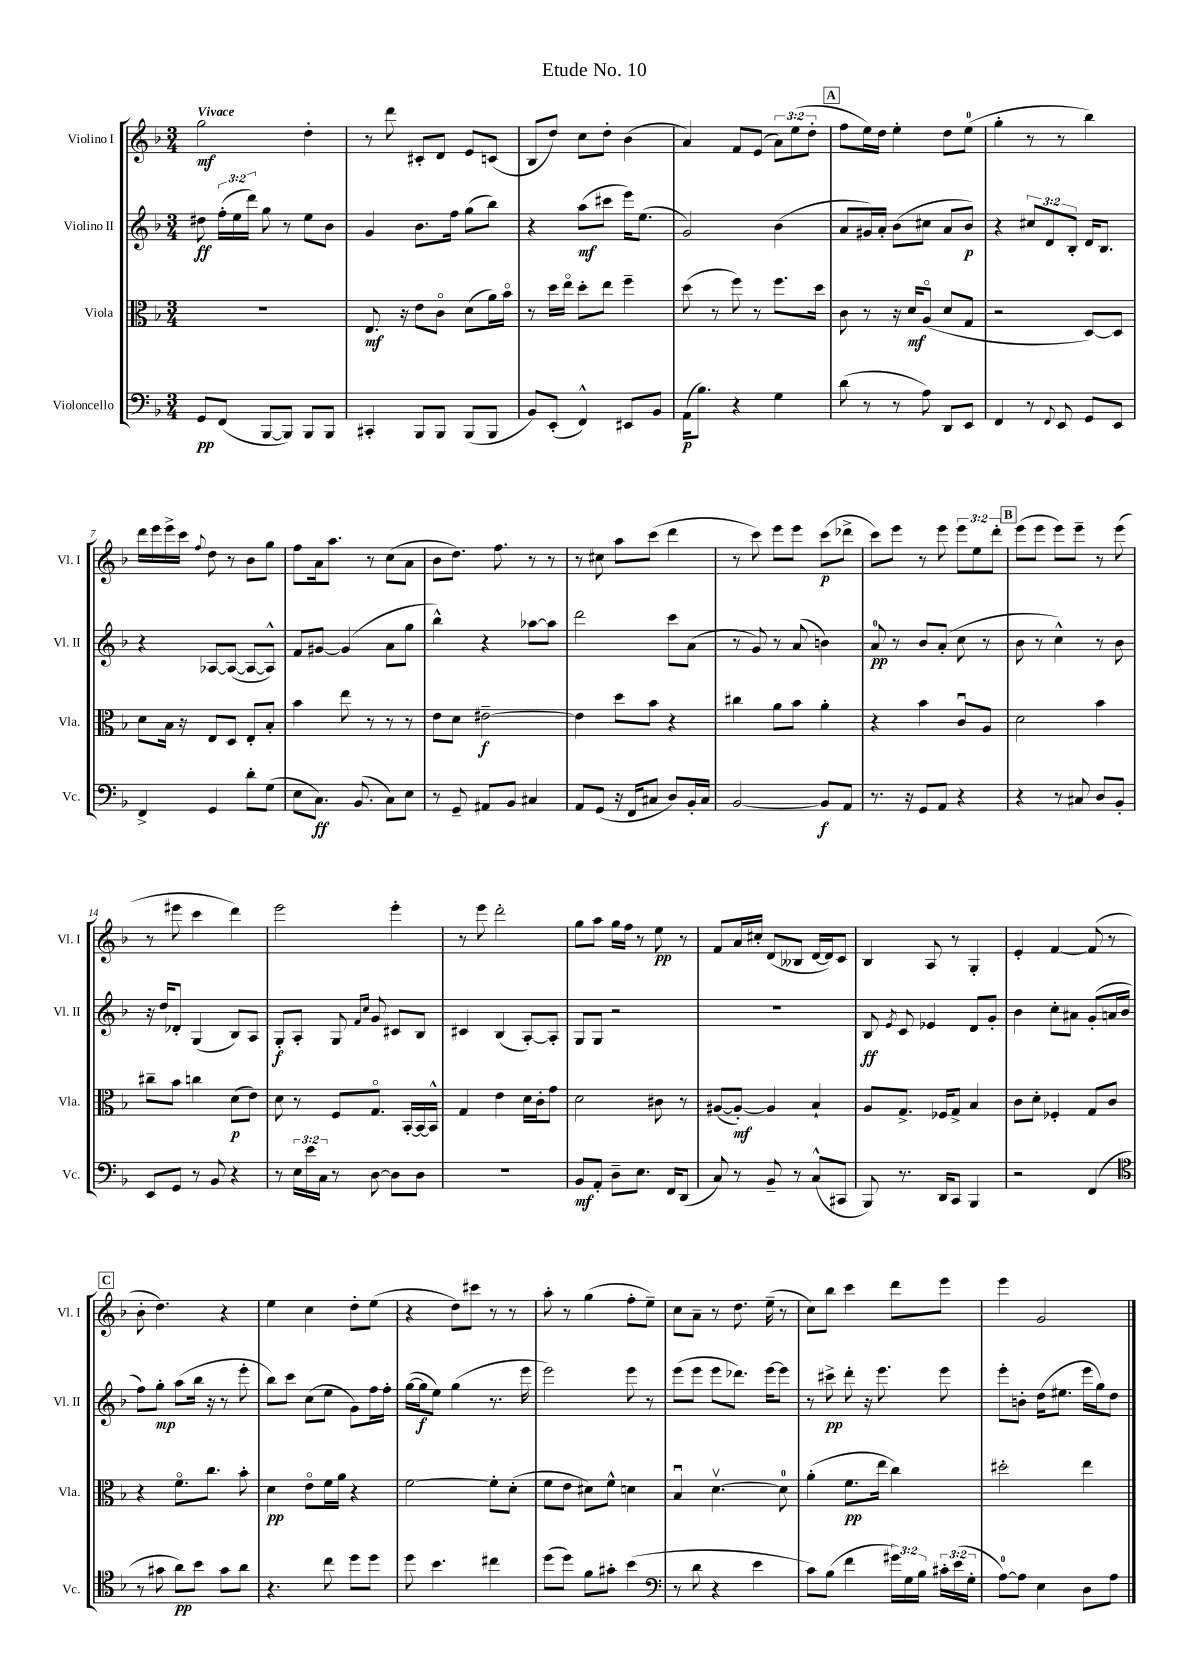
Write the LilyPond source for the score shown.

\header { title = "Etude No. 10" }
<<
\new StaffGroup <<
\new Staff = "s0" \with { instrumentName = "Violino I" shortInstrumentName = "Vl. I" } {
    \clef treble \key f \major \numericTimeSignature \time 3/4 \override Staff.TupletNumber.text = #tuplet-number::calc-fraction-text \tempo "Vivace"
    \autoBeamOff g''2\mf d''4-. |
    r8 d'''8 cis'8[-. d'8] e'8[ c'8]( |
    bes8[ d''8]) c''8[ d''8]-. bes'4( |
    a'4) f'8[ e'8]( \tuplet 3/2 { a'8[) e''8( d''8]-. } |
    \mark \markup { \box "A" } f''8[ e''16) d''16] e''4-. d''8[ e''8]-0( |
    g''4-. r8 r8 bes''4) |
    d'''16[ e'''16 e'''16-> c'''16] \appoggiatura { f''8 } d''8 r8 bes'8[ g''8] |
    f''8[ a'16 a''8.] r8 c''8[( a'8] |
    bes'8[ d''8.]) f''8. r8 r8 |
    r8 cis''8 a''8[ c'''8]( d'''4 |
    r8 c'''8) e'''8[ e'''8] c'''8[\p( des'''8]-> |
    c'''8[) e'''8] r8 e'''8 \tuplet 3/2 { e'''8[ e''8 d'''8]-. } |
    \mark \markup { \box "B" } e'''8[( e'''8] e'''8[) e'''8]-- r8 e'''8( |
    r8 eis'''8 c'''4 d'''4) |
    e'''2 e'''4-. |
    r8 e'''8 d'''2-. |
    g''8[ a''8] g''16[ f''16] r8 e''8\pp r8 |
    f'8[ a'16 cis''16]-. d'8[( beses8] d'16[~ d'16) c'8] |
    bes4 a8 r8 g4-. |
    e'4-. f'4~ f'8( r8 |
    \mark \markup { \box "C" } bes'8-. d''4.) r4 |
    e''4 c''4 d''8[-. e''8]( |
    r4 d''8[) cis'''8] r8 r8 |
    a''8-. r8 g''4( f''8[-. e''8]--) |
    c''8[ a'8]-- r8 d''8. e''16--( r8 |
    c''8[) bes''8] c'''4 d'''8[ e'''8] |
    e'''4 g'2 \bar "|." |
}
\new Staff = "s1" \with { instrumentName = "Violino II" shortInstrumentName = "Vl. II" } {
    \clef treble \key f \major \numericTimeSignature \time 3/4 \override Staff.TupletNumber.text = #tuplet-number::calc-fraction-text
    \autoBeamOff dis''8\ff \tuplet 3/2 { f''16[-.( e''16 d'''16]) } g''8 r8 e''8[ bes'8] |
    g'4 bes'8.[ f''16] g''8[( bes''8]) |
    r4 a''8[\mf( cis'''8] e'''16[) e''8.]( |
    g'2) bes'4( |
    \mark \markup { \box "A" } a'8[ gis'16) a'16]-. bes'8[( cis''8] a'8[ bes'8]\p) |
    r4 \tuplet 3/2 { cis''8[ d'8 bes8]-. } d'16[ bes8.] |
    r4 aes8[~ aes8]~( aes8[~ aes8]-^) |
    f'8[ gis'8]~ gis'4( a'8[ g''8] |
    bes''4-^) r4 aes''8[~ aes''8] |
    d'''2 c'''8[ a'8]( |
    r8 g'8) r8 a'8( b'4) |
    a'8-0\pp r8 bes'8[ a'8]-.( c''8 r8 |
    \mark \markup { \box "B" } bes'8 r8 c''4-^) r8 bes'8 |
    r16 d''16[ des'8]-. g4( bes8[) a8] |
    g8[-.\f a8]-. g8 \grace { f'16[ c''16] } g'8 cis'8[ bes8] |
    cis'4 bes4( a8[~-.) a8]-. |
    g8[ g8] r2 |
    R2. |
    bes8\ff \acciaccatura { e'8 } c'8 ees'4 d'8[ g'8]-. |
    bes'4 c''8[-. ais'8] g'8[-.( a'16 bes'16] |
    \mark \markup { \box "C" } f''8[) g''8]-.\mp a''8[( bes''16] r16 r8 e'''8-. |
    bes''8[) c'''8] c''8[( e''8] g'8[) f''16 f''16]-. |
    g''16[~( g''16\f e''8]) g''4( r8. e'''16 |
    e'''2) e'''8 r8 |
    e'''8[( e'''8] e'''8[ des'''8.]) e'''16[~ e'''8] |
    r8 cis'''8->\pp d'''8-. r16 e'''8. e'''8 |
    e'''8[-. b'8]-. d''16[( eis''8.] e'''16[ g''16) d''8] \bar "|." |
}
\new Staff = "s2" \with { instrumentName = "Viola" shortInstrumentName = "Vla." } {
    \clef alto \key f \major \numericTimeSignature \time 3/4
    \autoBeamOff R2. |
    e8.\mf r16 e'8[ c'8]\flageolet d'8[( a'16) bes'16]\flageolet |
    r8 d''16[ e''16]\flageolet d''8[-. e''8] f''4-- |
    d''8( r8 f''8) r8 f''8.[ d''16] |
    \mark \markup { \box "A" } c'8 r8 r16 d'16[\mf a8]\flageolet( d'8[ g8] |
    r2 d8[~) d8] |
    d'8[ bes16] r16 e8[ d8] e8[-. bes8]-. |
    bes'4 e''8 r8 r8 r8 |
    e'8[ d'8] eis'2~--\f |
    eis'4 d''8[ bes'8] r4 |
    cis''4 a'8[ bes'8] a'4-. |
    r4 bes'4 c'8[\downbow a8] |
    \mark \markup { \box "B" } d'2 bes'4 |
    cis''8[-- bes'8] c''4 d'8[\p( e'8]) |
    d'8 r8 f8[ g8.]\flageolet bes,16[~-. bes,16~ bes,16]-^ |
    g4 e'4 d'16[ c'16-. g'8] |
    d'2 cis'8 r8 |
    ais8[~( ais8]~-.\mf) ais4 bes4-! |
    a8[ g8.]-> fes16[ g8]-> bes4 |
    c'8[ d'8]-. fes4-. g8[ c'8] |
    \mark \markup { \box "C" } r4 f'8.[\flageolet c''8.] bes'8-. |
    d'4\pp e'8[\flageolet f'16 a'16] r4 |
    f'2~ f'8[-. d'8]-.( |
    f'8[ e'8] dis'8[) f'8]-^ d'4 |
    bes4\downbow d'4.~\upbow d'8-0 |
    a'4-.( f'8.[\pp e''16] c''4) |
    dis''2-. e''4 \bar "|." |
}
\new Staff = "s3" \with { instrumentName = "Violoncello" shortInstrumentName = "Vc." } {
    \clef bass \key f \major \numericTimeSignature \time 3/4 \override Staff.TupletNumber.text = #tuplet-number::calc-fraction-text
    \autoBeamOff g,8[\pp f,8]( bes,,8[~ bes,,8]) bes,,8[ bes,,8] |
    cis,4-. bes,,8[ bes,,8] bes,,8[( bes,,8] |
    bes,8[) e,8]-.( f,4-^) eis,8[ bes,8] |
    a,16[\p( bes8.]) r4 g4 |
    \mark \markup { \box "A" } d'8( r8 r8 a8) d,8[ e,8] |
    f,4 r8 \appoggiatura { f,8 } e,8 g,8[ e,8] |
    f,4-> g,4 d'8[-. g8]( |
    e8[ c8.]\ff) bes,8.( c8[) e8] |
    r8 g,8-- ais,8[ bes,8] cis4 |
    a,8[ g,8]( r16 f,16[ cis8] d8[) bes,16-. cis16] |
    bes,2~ bes,8[\f a,8] |
    r8. r16 g,8[ a,8] r4 |
    \mark \markup { \box "B" } r4 r8 cis8 d8[ bes,8]-. |
    e,8[ g,8] r8 bes,8 r4 |
    r8 \tuplet 3/2 { e16[ e'16 c16] } r8 d8~ d8[ d8] |
    R2. |
    bes,8[\mf a,8]-. d8[-- e8.] f,16[ d,8]( |
    c8) r8 bes,8-- r8 c8[-^( cis,8] |
    bes,,8) r8. d,16[ c,8] bes,,4 |
    r2 f,4( |
    \mark \markup { \box "C" } \clef tenor r8 gis'8 a'8[\pp) bes'8] gis'8[ a'8] |
    r4. c''8 d''8[ d''8] |
    d''8 bes'4. cis''4 |
    d''8[( d''8]) f'8[ gis'8]-. bes'4( |
    \clef bass r8 d'8 r4 e'4 |
    c'8[) bes8]( f'4 \tuplet 3/2 { gis'16[) g16 bes16] } \tuplet 3/2 { cis'16[-. e'16( g16]-. } |
    a8[-0~) a8] e4 d8[ a8] \bar "|." |
}
>>
>>
